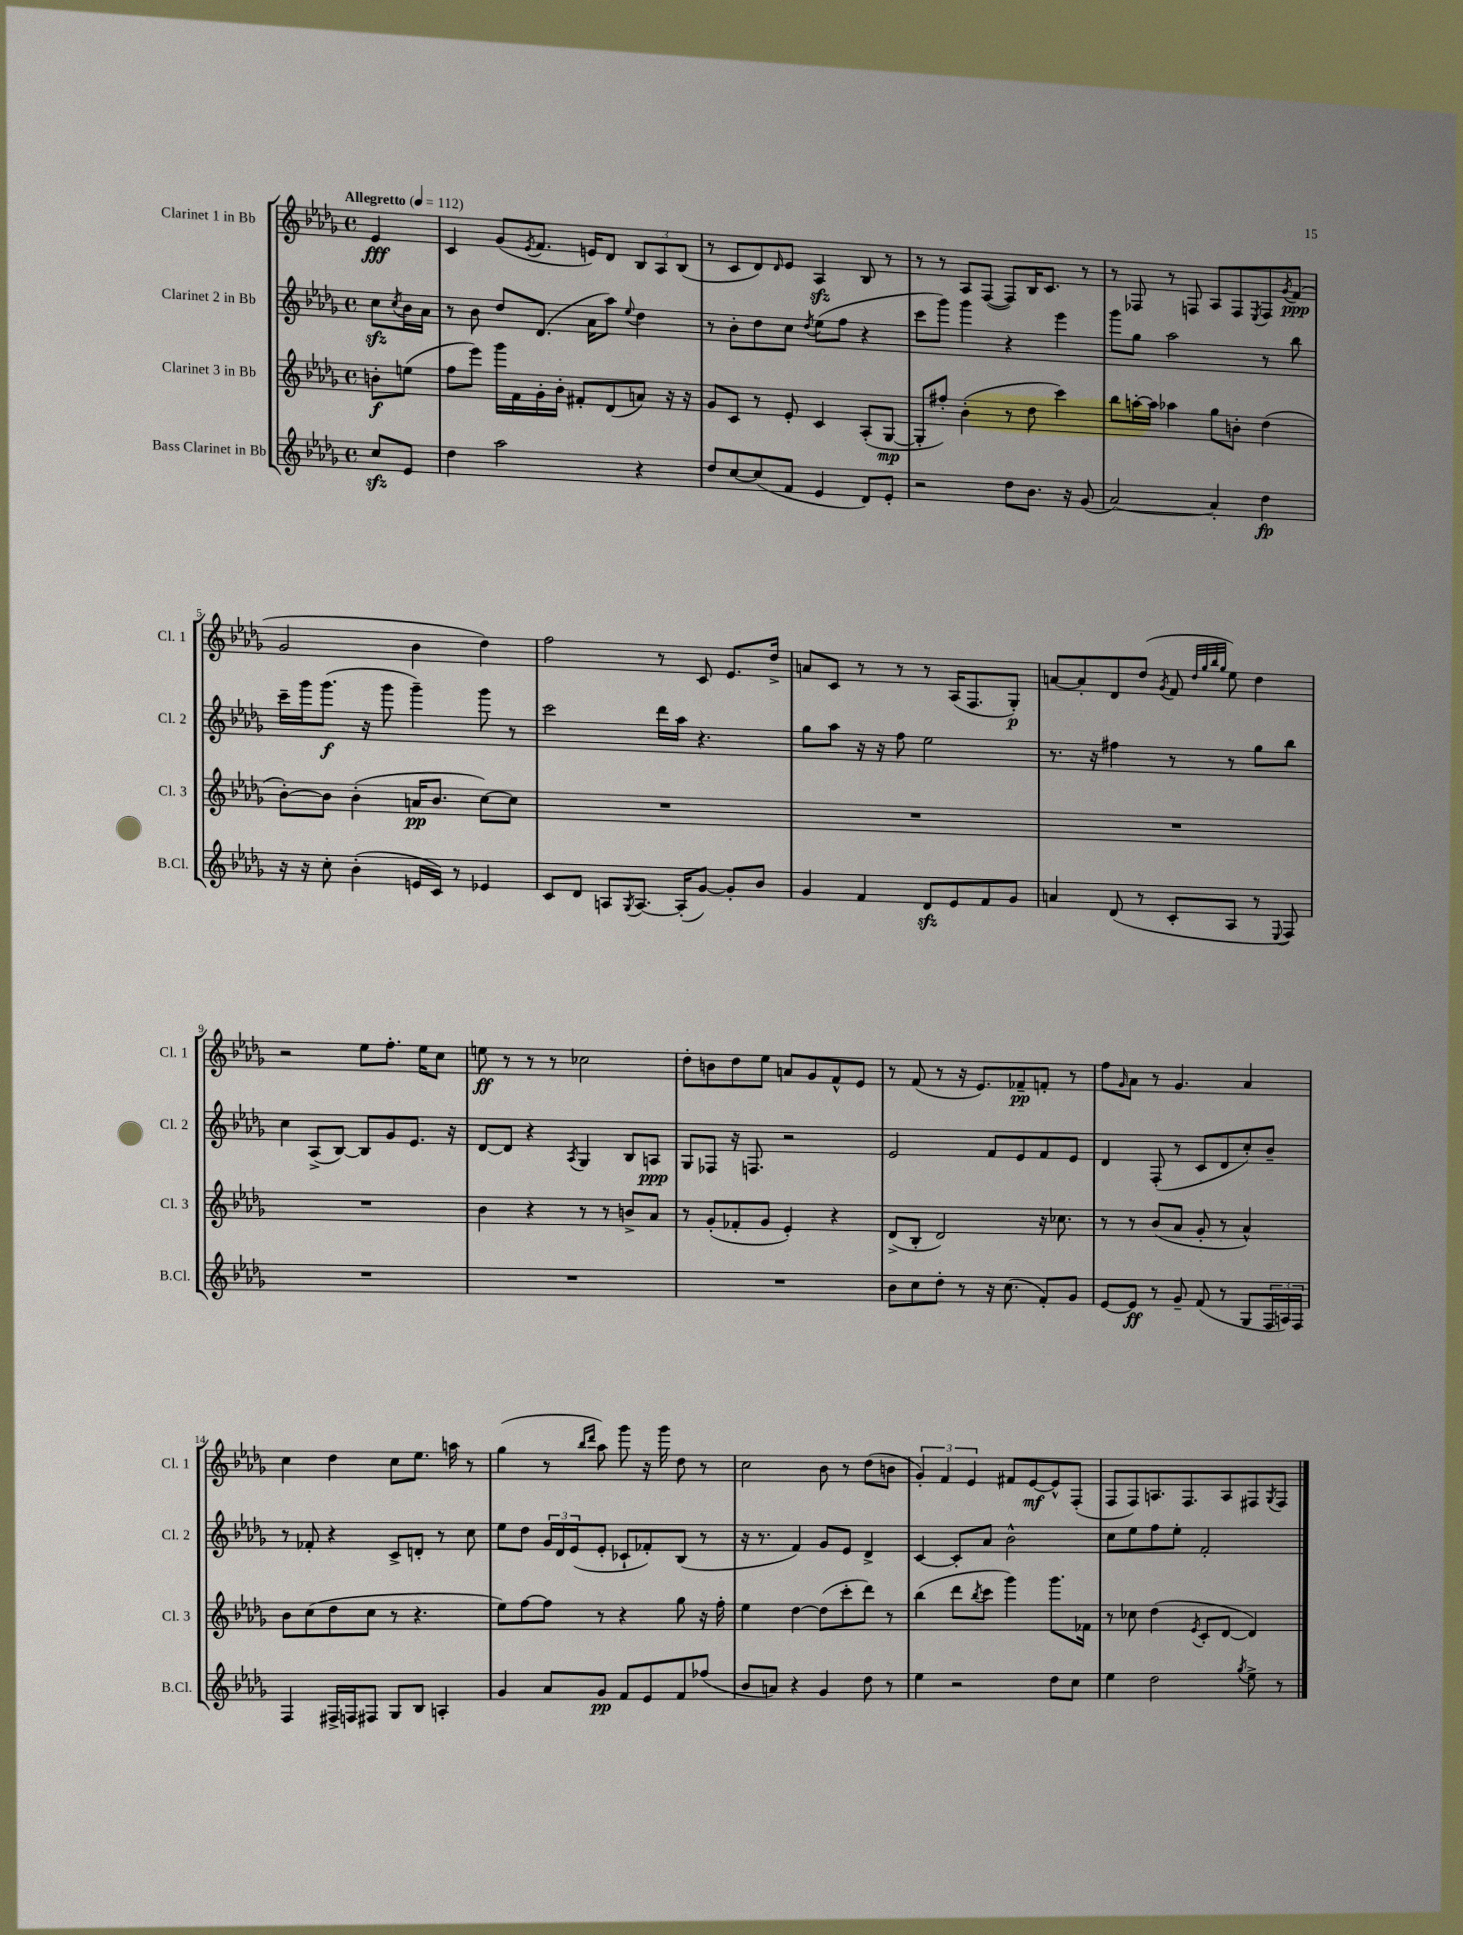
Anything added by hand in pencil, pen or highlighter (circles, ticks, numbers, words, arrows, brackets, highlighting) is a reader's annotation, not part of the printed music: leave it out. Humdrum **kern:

**kern	**kern	**kern	**kern
*staff4	*staff3	*staff2	*staff1
*clefG2	*clefG2	*clefG2	*clefG2
*k[b-e-a-d-g-]	*k[b-e-a-d-g-]	*k[b-e-a-d-g-]	*k[b-e-a-d-g-]
*M4/4	*M4/4	*M4/4	*M4/4
*met(c)	*met(c)	*met(c)	*met(c)
*MM112	*MM112	*MM112	*MM112
8cc	8b'	8cc	4e-
.	.	8qcc	.
8e-	(8ee	16b-	.
.	.	16a-	.
=	=	=	=
4dd-	8ff	8r	4c
.	8eee-)	8b-	.
2aa-	16ggg-	8dd-	(8g-
.	16f	.	.
.	.	.	8qe-
.	16g-'	(8.d-	8.f
.	16b-'	.	.
.	8f#'	.	.
.	.	16a-	16e)
.	(8d-	8aa-)	8d-
.	.	8qqee-	.
4r	8a)	4dd-	12B-
.	.	.	12A-
.	16r	.	.
.	.	.	(12B-
.	16r	.	.
=	=	=	=
8dd-	8g-	8r	8r
[8cc	8c	8b-'	8c
(8cc]	8r	8dd-	8d-)
.	.	.	16qqd-
8f	8e-'	8cc	8e-
.	.	8qdd-	.
4e-	4c	(8ee-	4A-
.	.	8ff	.
8d-)	(8A-'	4r	8B-
8e-'	[8G-	.	8r
=	=	=	=
2r	8G-']	8ccc	8r
.	8ff#')	8ggg-)	8r
.	(4b-'	4ggg-	8A-
.	.	.	([8F
8dd-	8r	4r	8F])
8.b-	8dd-	.	16B-
.	.	.	8.c
.	4ccc)	4eee-	.
16r	.	.	.
(8g-	.	.	8r
=	=	=	=
[2a-)	8bb-	8ggg-	8r
.	[16aa'	8gg-	8F-
.	16aa]	.	.
.	4aa-	2aa-	8r
.	.	.	8F
4a-']	8gg-	.	8A-
.	8b'	.	8F
.	.	.	8qE-
4dd-	(4dd-	8r	8F
.	.	.	8qg-
.	.	8bb-	(8f
=	=	=	=
16r	[8b-')	16ccc~	2g-
16r	.	16ggg-	.
8cc'	8b-]	(8.ggg-	.
(4b-'	(4b-'	.	.
.	.	16r	.
.	.	8ggg-	.
16e	16a	4ggg-~)	4b-
16c)	8.b-	.	.
8r	.	.	.
4e-	[8cc)	8ggg-	4dd-)
.	8cc]	8r	.
=	=	=	=
8c	1r	2ccc	2ff
8d-	.	.	.
8A	.	.	.
8qG-	.	.	.
[8.A	.	.	.
.	.	16ddd-	8r
(16A']	.	16aa-	.
[8g-)	.	4.r	8c
8g-']	.	.	8.e-
8b-	.	.	.
.	.	.	16dd-^
=	=	=	=
4g-	1r	8gg-	8a
.	.	8aa-	8c
4f	.	16r	8r
.	.	16r	.
.	.	8ff	8r
8d-	.	2ee-	8r
8e-	.	.	(16A-
.	.	.	8.F
8f	.	.	.
8g-	.	.	8G-')
=	=	=	=
4a	1r	8.r	[8a
.	.	.	8a']
.	.	16r	.
(8d-	.	4ff#	8d-
8r	.	.	(8dd-
.	.	.	8qg-
8c'	.	8r	8f
.	.	.	32qqdd-
.	.	.	32qqgg-
.	.	.	32qqbb-
.	.	.	32qqgg-
8A-	.	8r	8ee-)
8r	.	8gg-	4dd-
8qqE-	.	.	.
8F)	.	8bb-	.
=	=	=	=
1r	1r	4cc	2r
.	.	(8A-^	.
.	.	[8B-)	.
.	.	8B-]	8ee-
.	.	8g-	8.ff'
.	.	8.e-	.
.	.	.	16ee-
.	.	.	8cc
.	.	16r	.
=	=	=	=
1r	4b-	[8d-	8ee
.	.	8d-]	8r
.	4r	4r	8r
.	.	.	8r
.	.	8qA-	.
.	8r	4G-	2cc-
.	8r	.	.
.	8b^	8B-	.
.	8a-	8A	.
=	=	=	=
1r	8r	8G-	8dd-'
.	(8g-'	8F-	8b
.	8f-'	16r	8dd-
.	.	8.F	.
.	8g-	.	8ee-
.	4e-')	2r	8a
.	.	.	8g-
.	4r	.	8f^^
.	.	.	8e-
=	=	=	=
8b-	(8d-^	2e-	8r
8cc	8B-'	.	(8f
8dd-'	2d-)	.	8r
8r	.	.	16r
.	.	.	8.e-)
16r	.	8f	.
(8.cc	.	.	.
.	.	8e-	8f-~
8f')	16r	8f	8f'
.	8.cc-	.	.
8g-	.	8e-	8r
=	=	=	=
[8e-	8r	4d-	8ff
.	.	.	16qqg-
8e-]	8r	.	8a-
8r	(8b-	(8F'	8r
8g-~	8a-	8r	4.g-
(8f	8g-'	8c	.
8r	8r	8d-	.
8G-	4a-^^)	8cc')	4a-
24F	.	8b-~	.
24A)	.	.	.
24F	.	.	.
=	=	=	=
4F	8b-	8r	4cc
.	(8cc	8f-'	.
16F#^	8dd-	4r	4dd-
16F	.	.	.
8F#	8cc	.	.
8G-	8r	8c^	8cc
8B-	4.r	8d'	8.ee-
4A'	.	8r	.
.	.	.	16aa
.	.	8cc	8r
=	=	=	=
4g-	8ee-)	8ee-	(4gg-
.	[8ff	8dd-	.
8a-	8ff]	24g-	8r
.	.	24d-	.
.	.	(24e-	.
.	.	.	16qqbb-
.	.	.	16qqddd-
8g-	8r	8e-'	8aa-)
8f	4r	8c-`	8ggg-
8e-	.	8f-')	16r
.	.	.	16ggg-
8f	8gg-	(8B-	8dd-
(8ff-	16r	8r	8r
.	16ff'	.	.
=	=	=	=
8b-	4ee-	16r	2cc
.	.	8.r	.
8a)	.	.	.
4r	[4dd-	4f)	.
4g-	(8dd-]	8g-	8b-
.	8ccc'	8e-	8r
8dd-	8ddd-)	4d-^	(8dd-
8r	8r	.	8b
=	=	=	=
4ee-	(4bb-	[4c	6g-')
.	.	.	6f
2r	8ddd-	8c']	.
.	.	.	6e-
.	8qbb-	.	.
.	8ccc	8a-	.
.	4ggg-)	2b-^^	8f#
.	.	.	[8e-
8dd-	8.ggg-	.	8e-^^]
8cc	.	.	(8F'
.	16f-	.	.
=	=	=	=
4ee-	8r	8cc	8F
.	8cc-	8ee-	8F)
2dd-	(4dd-	8ff	8.A
.	.	8ee-'	.
.	.	.	8.F
.	8qe-	.	.
.	8c'	2f'	.
.	[8d-	.	8A
8qgg-	.	.	.
8ee-^	4d-])	.	8F#
.	.	.	8qG-
8r	.	.	8F#
==	==	==	==
*-	*-	*-	*-
